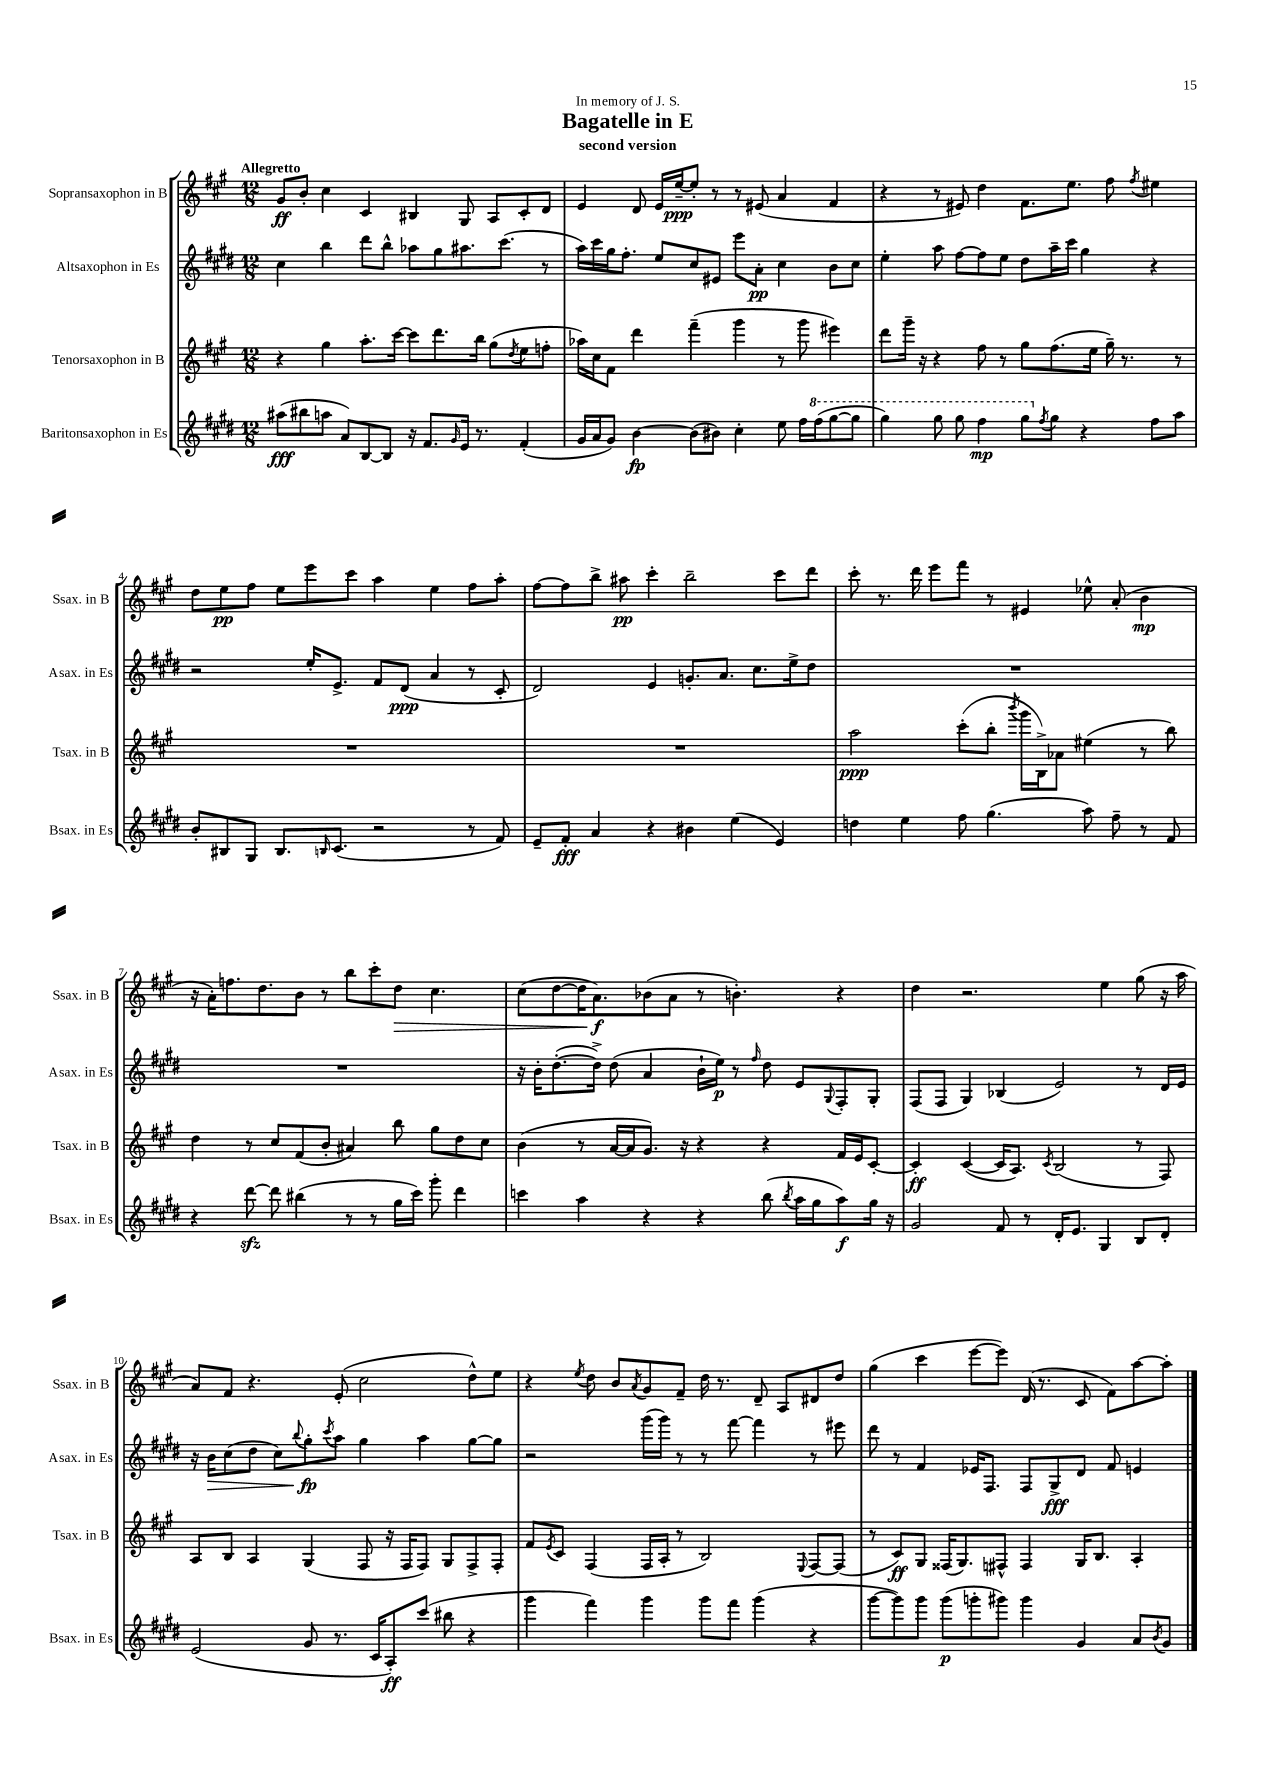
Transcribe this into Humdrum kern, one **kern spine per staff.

**kern	**dynam	**kern	**dynam	**kern	**dynam	**kern	**dynam
*part4	*part4	*part3	*part3	*part2	*part2	*part1	*part1
*staff4	*staff4	*staff3	*staff3	*staff2	*staff2	*staff1	*staff1
*I"Baritonsaxophon in Es	*	*I"Tenorsaxophon in B	*	*I"Altsaxophon in Es	*	*I"Sopransaxophon in B	*
*I'Bsax. in Es	*	*I'Tsax. in B	*	*I'Asax. in Es	*	*I'Ssax. in B	*
*clefG2	*	*clefG2	*	*clefG2	*	*clefG2	*
*k[f#c#g#d#]	*	*k[f#c#g#]	*	*k[f#c#g#d#]	*	*k[f#c#g#]	*
*M12/8	*	*M12/8	*	*M12/8	*	*M12/8	*
=1	=1	=1	=1	=1	=1	=1	=1
!	!	!	!	!	!	!LO:TX:a:B:t=Allegretto	!
(8aa#X\L	fff	4r	.	4cc#\	.	8g#/L	ff
8bb#X\	.	.	.	.	.	8b'/J	.
8aan\J	.	4gg#\	.	4bb\	.	4cc#\	.
8a/L)	.	.	.	.	.	.	.
[8B/	.	8.aa'\L	.	8ddd#\L	.	4c#/	.
8B/J]	.	.	.	8bb^^\J	.	.	.
.	.	[16ccc#\Jk	.	.	.	.	.
16r	.	8ccc#\L]	.	8aa-X\L	.	4B#X/	.
8.f#/L	.	.	.	.	.	.	.
.	.	8.ddd\	.	8gg#\	.	.	.
16qqg#/	.	.	.	.	.	.	.
16e/Jk	.	.	.	8.aa#X\	.	8G#/	.
8.r	.	16bb\Jk	.	.	.	.	.
.	.	(8gg#\L	.	.	.	8A/L	.
.	.	.	.	(8.ccc#\J	.	.	.
.	.	8qdd/	.	.	.	.	.
(4f#'/	.	8ee\	.	.	.	8c#'/	.
.	.	8ffn'\J	.	8r	.	8d/J	.
=2	=2	=2	=2	=2	=2	=2	=2
16g#/LL	.	16aa-X\LL)	.	16aa\LL)	.	4e/	.
16a/J	.	16cc#\J	.	16ccc#\	.	.	.
8g#/J)	.	8f#\J	.	16gg#\J	.	.	.
.	.	.	.	8.ff#'\J	.	.	.
[4b\	fp	4ddd\	.	.	.	8d/	.
.	.	.	.	8ee/L	.	16e/LL	.
.	.	.	.	.	.	[16ee~/J	ppp
(8b\L]	.	(4fff#~\	.	8cc#/	.	8ee'/J]	.
8b#X\J)	.	.	.	8e#X/J	.	8r	.
4cc#'\	.	4ggg#\	.	8eee\L	.	8r	.
.	.	.	.	8a'\J	pp	(8e#X/	.
8ee\	.	8r	.	4cc#\	.	4a/	.
16ff#\LL	.	8ggg#\	.	.	.	.	.
*8va	*	*	*	*	*	*	*
(16fff#\J	.	.	.	.	.	.	.
[8ggg#\	.	4eee#X\)	.	8b\L	.	4f#/	.
8ggg#\J]	.	.	.	8cc#\J	.	.	.
=3	=3	=3	=3	=3	=3	=3	=3
4ggg#\)	.	8ddd\L	.	4ee'\	.	4r	.
.	.	16ggg#~\Jk	.	.	.	.	.
.	.	16r	.	.	.	.	.
8ggg#\	.	4r	.	8aa\	.	8r	.
8ggg#\	.	.	.	[8ff#\L	.	8e#X/)	.
4fff#\	mp	8ff#\	.	8ff#\]	.	4dd\	.
.	.	8r	.	8ee\J	.	.	.
8ggg#\L	.	8gg#\L	.	8dd#\L	.	8.f#\L	.
*X8va	*	*	*	*	*	*	*
8qff#/	.	.	.	.	.	.	.
8gg#\J	.	(8.ff#\	.	16aa~\L	.	.	.
.	.	.	.	16ccc#\JJ	.	8.ee\J	.
4r	.	.	.	4gg#\	.	.	.
.	.	16ee\Jk	.	.	.	.	.
.	.	16gg#~\)	.	.	.	8ff#\	.
.	.	8.r	.	.	.	.	.
.	.	.	.	.	.	8qff#/	.
8ff#\L	.	.	.	4r	.	4ee#X\	.
8aa\J	.	8r	.	.	.	.	.
!!LO:LB:g=z
=4	=4	=4	=4	=4	=4	=4	=4
8b'/L	.	1.r	.	2r	.	8dd\L	.
8B#X/	.	.	.	.	.	8ee\	pp
8G#/J	.	.	.	.	.	8ff#\J	.
8.B#/L	.	.	.	.	.	8ee\L	.
.	.	.	.	16ee'/KL	.	8eee\	.
16qqBn/	.	.	.	.	.	.	.
(8.c#/J	.	.	.	8.e^/J	.	.	.
.	.	.	.	.	.	8ccc#\J	.
2r	.	.	.	8f#/L	.	4aa\	.
.	.	.	.	(8d#/J	ppp	.	.
.	.	.	.	4a/	.	4ee\	.
8r	.	.	.	8r	.	8ff#\L	.
8f#/)	.	.	.	8c#'/	.	8aa'\J	.
=5	=5	=5	=5	=5	=5	=5	=5
8e~/L	.	1.r	.	2d#/)	.	[8ff#\L	.
8f#'/J	fff	.	.	.	.	8ff#\]	.
4a/	.	.	.	.	.	8bb^\J	.
.	.	.	.	.	.	8aa#X\	pp
4r	.	.	.	4e/	.	4ccc#'\	.
4b#X\	.	.	.	8.gn'/L	.	2bb~\	.
.	.	.	.	8.a/J	.	.	.
(4ee\	.	.	.	.	.	.	.
.	.	.	.	8.cc#\L	.	.	.
4e/)	.	.	.	.	.	8ccc#\L	.
.	.	.	.	16ee^\k	.	.	.
.	.	.	.	8dd#\J	.	8ddd\J	.
=6	=6	=6	=6	=6	=6	=6	=6
4ddn\	.	2aa\	ppp	1.r	.	8ccc#'\	.
.	.	.	.	.	.	8.r	.
4ee\	.	.	.	.	.	.	.
.	.	.	.	.	.	16ddd\	.
.	.	.	.	.	.	8eee\L	.
8ff#\	.	(8ccc#'\L	.	.	.	8fff#\J	.
(4.gg#\	.	8bb'\J	.	.	.	8r	.
.	.	8qbbb/	.	.	.	.	.
.	.	16ggg#\LL	.	.	.	4e#X/	.
.	.	16B^\J)	.	.	.	.	.
.	.	8a-X\J	.	.	.	.	.
8aa\)	.	(4ee#X\	.	.	.	8ee-X^^\	.
8ff#~\	.	.	.	.	.	(8a'/	.
8r	.	8r	.	.	.	4b\	mp
8f#/	.	8bb\)	.	.	.	.	.
!!LO:LB:g=z
=7	=7	=7	=7	=7	=7	=7	=7
4r	.	4dd\	.	1.r	.	16r	.
.	.	.	.	.	.	16a'\KL)	.
.	.	.	.	.	.	8.ffn\	.
[8ddd#zz\	.	8r	.	.	.	.	.
.	.	.	.	.	.	8.dd\	.
8ddd#\]	.	8cc#/L	.	.	.	.	.
(4bb#X\	.	(8f#/	.	.	.	8b\J	.
.	.	8b'/J	.	.	.	8r	.
8r	.	4a#X/)	.	.	.	8bb\L	.
8r	.	.	.	.	.	8ccc#'\	.
!	!	!	!	!	!	!	!LO:HP:b
16gg#\LL	.	8bb\	.	.	.	8dd\J	>
16ccc#\JJ)	.	.	.	.	.	.	.
8ggg#'\	.	8gg#\L	.	.	.	4.cc#\	.
4ddd#\	.	8dd\	.	.	.	.	.
.	.	8cc#\J	.	.	.	.	.
=8	=8	=8	=8	=8	=8	=8	=8
4cccn\	.	(4b\	.	16r	.	(8cc#\L	.
.	.	.	.	16b'\KL	.	.	.
.	.	.	.	([8.dd#'\	.	[8dd\	.
4aa\	.	8r	.	.	.	16dd\K]	.
.	.	.	.	16dd#^\Jk])	.	8.a\)	f
.	.	[16a/LL	.	(8dd#\	.	.	.
.	.	16a/J]	.	.	.	.	.
4r	.	8.g#/J)	.	4a/	.	(8b-X\	]
.	.	.	.	.	.	8a\J	.
.	.	16r	.	.	.	.	.
4r	.	4r	.	16b`\LL	.	8r	.
.	.	.	.	16ee\JJ)	p	.	.
.	.	.	.	8r	.	4.bn'\)	.
.	.	.	.	16qqff#/	.	.	.
(8bb\	.	4r	.	8dd#\	.	.	.
8qbb/	.	.	.	.	.	.	.
16aa\LL	.	.	.	8e/L	.	.	.
16gg#\J	.	.	.	.	.	.	.
.	.	.	.	8qqG#/	.	.	.
8aa\)	f	16f#/LL	.	8F#'/	.	4r	.
.	.	16e/J	.	.	.	.	.
16gg#\Jk	.	[8c#'/J	.	8G#'/J	.	.	.
16r	.	.	.	.	.	.	.
=9	=9	=9	=9	=9	=9	=9	=9
2g#/	.	4c#'/]	ff	(8F#/L	.	4dd\	.
.	.	.	.	8F#/J	.	.	.
.	.	([4c#/	.	4G#/)	.	2.r	.
8f#/	.	16c#/KL]	.	(4B-X/	.	.	.
.	.	8.A/J)	.	.	.	.	.
8r	.	.	.	.	.	.	.
.	.	8qc#/	.	.	.	.	.
16d#'/KL	.	(2B/	.	2e/)	.	.	.
8.e/J	.	.	.	.	.	.	.
4G#/	.	.	.	.	.	4ee\	.
8B/L	.	8r	.	8r	.	(8gg#\	.
8d#'/J	.	8F#/)	.	16d#/LL	.	16r	.
.	.	.	.	16e/JJ	.	16aa\	.
!!LO:LB:g=z
=10	=10	=10	=10	=10	=10	=10	=10
(2e/	.	8A/L	.	16r	.	8a/L)	.
!	!	!	!	!	!LO:HP:b	!	!
.	.	.	.	16b\KL	>	.	.
.	.	8B/J	.	(8cc#\	.	8f#/J	.
.	.	4A/	.	8dd#\J	.	4.r	.
.	.	.	.	8cc#\L)	.	.	.
.	.	.	.	8qqbb/	.	.	.
8g#/	.	(4G#/	.	8gg#'\	fp	.	.
.	.	.	.	8qccc#/	.	.	.
8.r	.	.	.	8aa\J	]	(8e'/	.
.	.	8F#/	.	4gg#\	.	2cc#\	.
16c#/KL	.	.	.	.	.	.	.
8A'/)	ff	16r	.	.	.	.	.
.	.	16F#/KL	.	.	.	.	.
(8ccc#/J	.	8F#/J)	.	4aa\	.	.	.
8bb#X\	.	8G#/L	.	.	.	.	.
4r	.	8F#^/	.	[8gg#\L	.	8dd^^\L)	.
.	.	8F#'/J	.	8gg#\J]	.	8ee\J	.
=11	=11	=11	=11	=11	=11	=11	=11
4ggg#\	.	8f#/L	.	2r	.	4r	.
.	.	8qe/	.	.	.	.	.
.	.	8c#/J	.	.	.	.	.
.	.	.	.	.	.	8qee/	.
4fff#\)	.	(4F#/	.	.	.	8dd\	.
.	.	.	.	.	.	8b/L	.
.	.	.	.	.	.	8qa/	.
4ggg#\	.	16F#/LL	.	(16ggg#\LL	.	8g#/	.
.	.	16A'/JJ	.	16ggg#\JJ)	.	.	.
.	.	8r	.	8r	.	8f#~/J	.
8ggg#\L	.	2B/)	.	8r	.	16dd\	.
.	.	.	.	.	.	8.r	.
8fff#\J	.	.	.	[8fff#\	.	.	.
(4ggg#\	.	.	.	4fff#\]	.	8d~/	.
.	.	.	.	.	.	8A/L	.
.	.	8qqE/	.	.	.	.	.
4r	.	[8F#/L	.	8r	.	8d#X/	.
.	.	(8F#/J]	.	8eee#X\	.	8dd/J	.
=12	=12	=12	=12	=12	=12	=12	=12
[8ggg#\L	.	8r	.	8ddd#\	.	(4gg#\	.
8ggg#\])	.	8c#/L)	ff	8r	.	.	.
8ggg#\J	.	8G#/J	.	4f#/	.	4ccc#\	.
(8ggg#\L	p	(16F##X/KL	.	.	.	.	.
.	.	8.G#/)	.	.	.	.	.
8gggn'\	.	.	.	16e-X/KL	.	[8eee\L	.
.	.	.	.	8.F#/J	.	.	.
8ggg#X\J)	.	8F#X^^/J	.	.	.	8eee\J])	.
4ggg#\	.	4F#/	.	8F#/L	.	(16d/	.
.	.	.	.	.	.	8.r	.
.	.	.	.	8G#^/	fff	.	.
4g#/	.	16G#/KL	.	8d#/J	.	8c#/	.
.	.	8.B/J	.	.	.	.	.
.	.	.	.	8f#/	.	8f#\L)	.
8a/L	.	4A'/	.	4en/	.	[8aa\	.
8qb/	.	.	.	.	.	.	.
8g#/J	.	.	.	.	.	8aa'\J]	.
==	==	==	==	==	==	==	==
*-	*-	*-	*-	*-	*-	*-	*-
